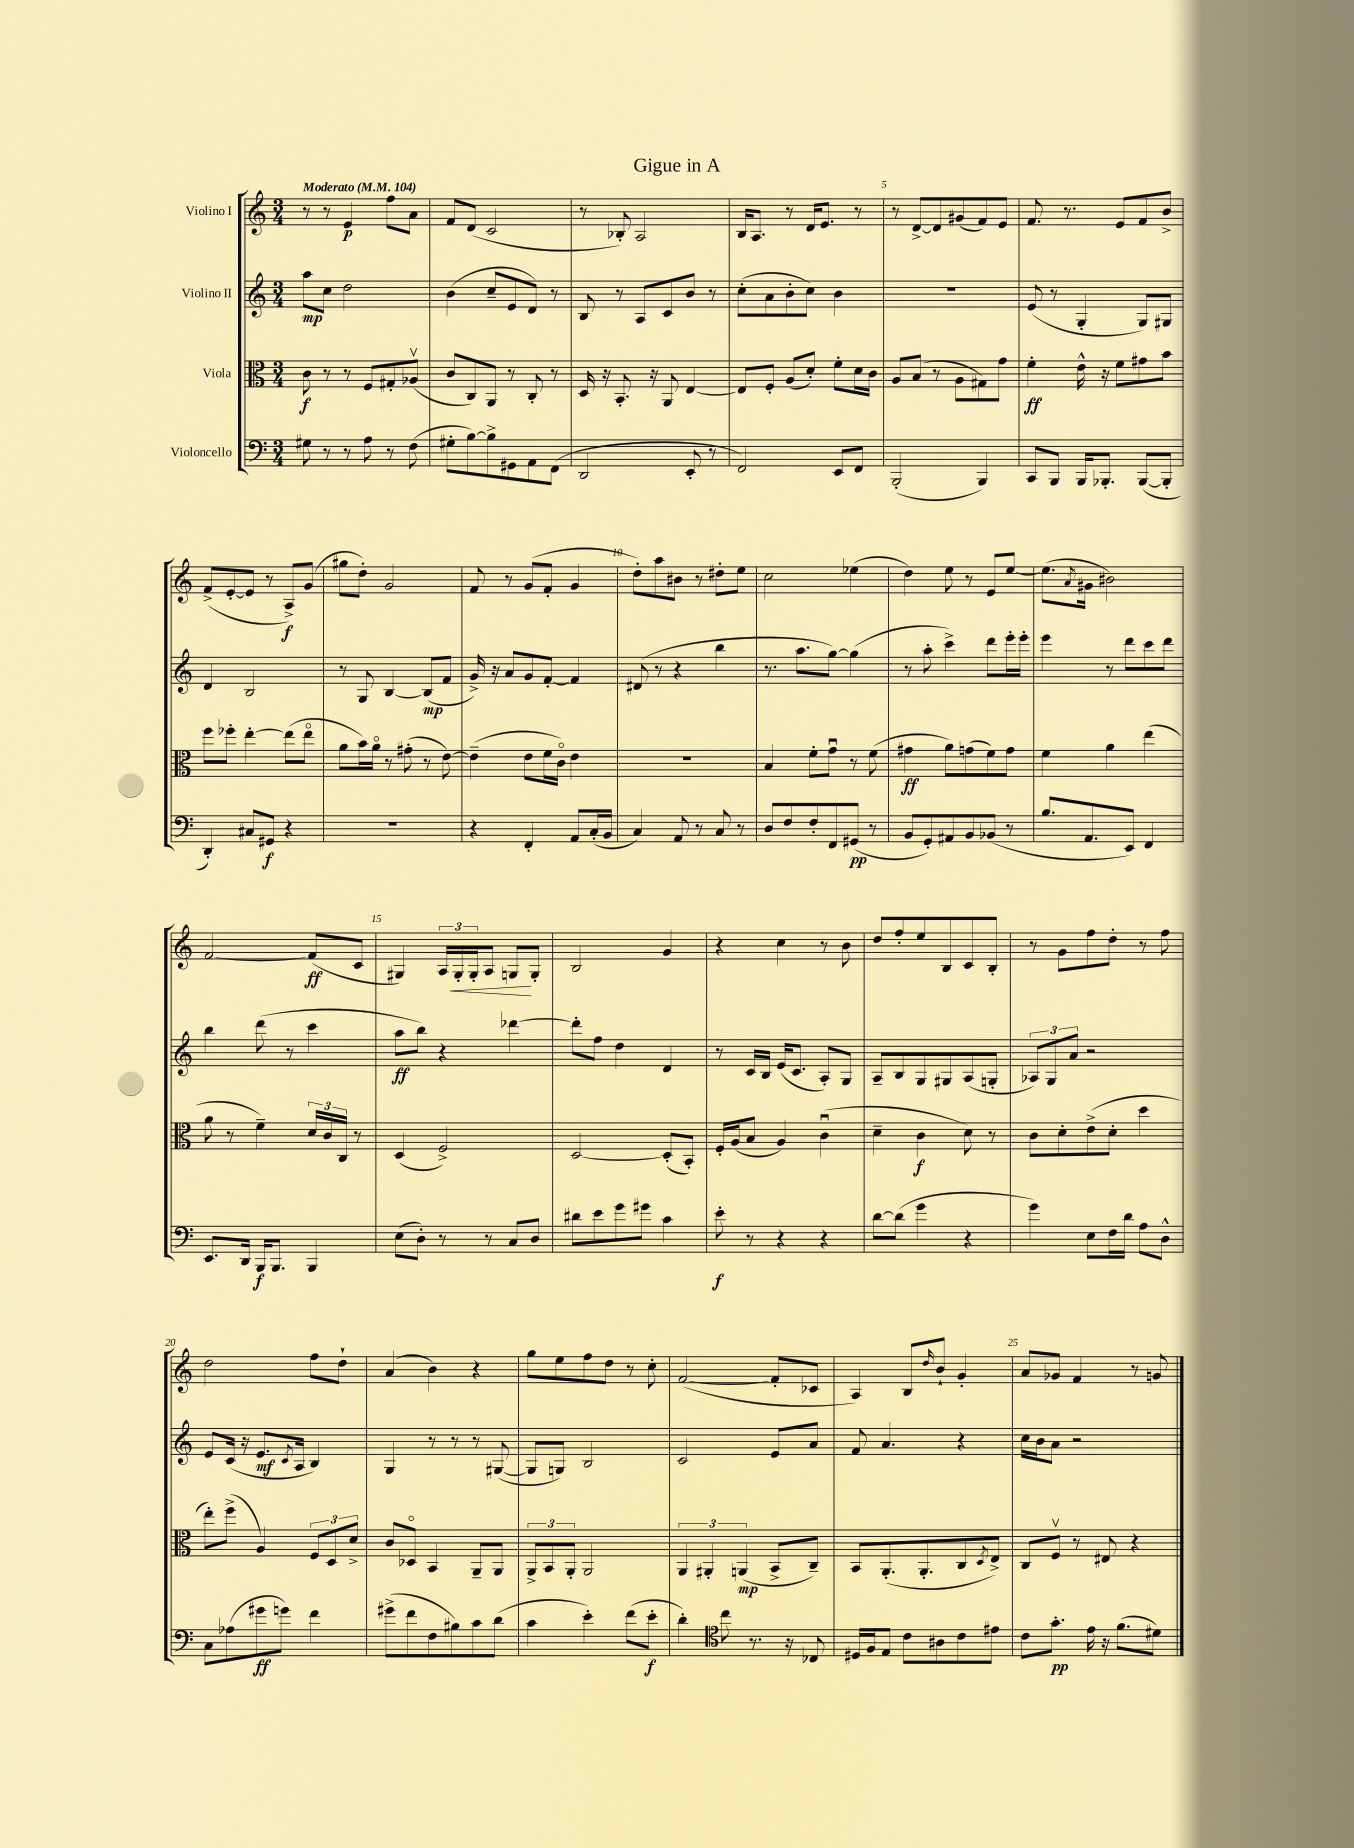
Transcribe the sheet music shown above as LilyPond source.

\header { title = "Gigue in A" }
<<
\new StaffGroup <<
\new Staff = "s0" \with { instrumentName = "Violino I" } {
    \clef treble \key c \major \numericTimeSignature \time 3/4 \tempo "Moderato" 4 = 104
    r8 r8 e'4\p f''8 a'8 |
    f'8 d'8( c'2 |
    r8 bes8-.) a2 |
    b16 a8. r8 d'16 e'8. r8 |
    r8 d'8~-> d'8 gis'8( f'8) e'8 |
    f'8. r8. e'8 f'8 b'8-> |
    f'8->( e'8~-. e'8 r8 a8->\f) g'8( |
    gis''8 d''8-.) g'2 |
    f'8 r8 g'8( f'8-. g'4 |
    d''8-.) a''8 bis'8 r8 dis''8-. e''8 |
    c''2 ees''4( |
    d''4) e''8 r8 e'8 e''8~ |
    e''8.( \acciaccatura { a'8 } gis'16 bis'2) |
    f'2~ f'8\ff( c'8 |
    gis4) \tuplet 3/2 { a16 gis16-.\< gis16-. } a8 g8\! g8-. |
    b2 g'4 |
    r4 c''4 r8 b'8 |
    d''8 f''8-. e''8 b8 c'8 b8-. |
    r8 g'8 f''8 d''8-. r8 f''8 |
    d''2 f''8 d''8-! |
    a'4( b'4) r4 |
    g''8 e''8 f''8 d''8 r8 c''8-. |
    f'2~( f'8-. ces'8 |
    a4) b8 \grace { d''16 } b'8-! g'4-. |
    a'8 ges'8 f'4 r8 g'8 \bar "|." |
}
\new Staff = "s1" \with { instrumentName = "Violino II" } {
    \clef treble \key c \major \numericTimeSignature \time 3/4
    a''8\mp c''8 d''2 |
    b'4( c''8-- e'8 d'8) r8 |
    b8 r8 a8 c'8 b'8 r8 |
    c''8-.( a'8 b'8-. c''8) b'4 |
    R2. |
    e'8( r8 g4-. g8) gis8 |
    d'4 b2 |
    r8 g8 b4~ b8\mp( f'8 |
    g'16->) r16 a'8 g'8 f'8~-. f'4 |
    dis'8( r8 r4 b''4 |
    r8. a''8. g''8~) g''4( |
    r8 a''8-. c'''4->) d'''8 e'''16-. e'''16-. |
    e'''4 r8 d'''8 c'''8 d'''8 |
    b''4 d'''8( r8 c'''4 |
    a''8\ff b''8) r4 des'''4~ |
    des'''8-. f''8 d''4 d'4 |
    r8 c'16 b16 e'16( c'8. a8-.) g8 |
    a8-- b8 g8 gis8 a8( g8-. |
    \tuplet 3/2 { aes8) g8 a'8 } r2 |
    e'8 c'16( r16 e'8.\mf \acciaccatura { c'8 } a16 b4) |
    g4 r8 r8 r8 gis8~( |
    gis8 g8) b2 |
    c'2 e'8 a'8 |
    f'8 a'4. r4 |
    c''16 b'16 a'8 r2 \bar "|." |
}
\new Staff = "s2" \with { instrumentName = "Viola" } {
    \clef alto \key c \major \numericTimeSignature \time 3/4
    c'8\f r8 r8 f8 gis8-. aes8\upbow( |
    c'8 c8) a,8 r8 c8-. r8 |
    d16 r16 b,8.-. r16 a,8 e4~ |
    e8 f8-. a8( d'8-.) f'8-. d'16 c'16 |
    a8 b8( r8 a8 gis8) g'8 |
    f'4-.\ff e'16-^ r16 f'8 gis'8 b'8 |
    f''8 fes''8-. e''4~-. e''8( e''8\flageolet |
    a'8 b'16) a'16\flageolet r8 gis'8-.( r8 e'8~) |
    e'4--( e'8 f'16 c'16\flageolet) e'4 |
    R2. |
    b4 f'8-. g'8\downbow r8 f'8( |
    gis'4\ff a'8) g'8( f'8) g'8 |
    f'4 a'4 e''4( |
    a'8 r8 f'4--) \tuplet 3/2 { d'16 c'16 c16 } r8 |
    d4( f2->) |
    d2~ d8-.( b,8-.) |
    f16-. a16( b8 a4) c'4\downbow( |
    d'4-- c'4\f d'8) r8 |
    c'8 d'8-. e'8->( d'8-. d''4 |
    e''8-.) f''8->( a4) \tuplet 3/2 { f8 d8 d'8-> } |
    c'8 des8\flageolet b,4 a,8-- a,8 |
    \tuplet 3/2 { a,8-> b,8 a,8-. } a,2 |
    \tuplet 3/2 { a,4 ais,4-. a,4\mp( } b,8-> c8--) |
    b,8 a,8.-.( a,8.-. c8 \acciaccatura { d8 } e8->) |
    c8 f8\upbow r8 eis8 r4 \bar "|." |
}
\new Staff = "s3" \with { instrumentName = "Violoncello" } {
    \clef bass \key c \major \numericTimeSignature \time 3/4
    gis8 r8 r8 a8 r8 f8( |
    gis8-. b8~) b8-> gis,8 a,8 f,8( |
    d,2 e,8-. r8 |
    f,2) e,8 f,8 |
    b,,2-.( b,,4) |
    c,8 b,,8 b,,16 bes,,8.-. bes,,8~( bes,,8-. |
    d,4-.) cis8 gis,8\f r4 |
    R2. |
    r4 f,4-. a,8 c16-.( b,16 |
    c4) a,8 r8 c8 r8 |
    d8 f8 f8-. f,8 gis,8\pp( r8 |
    b,8 g,8-.) ais,8 b,8 bes,8( r8 |
    b8. a,8. e,8) f,4 |
    e,8. d,16 b,,16\f b,,8. b,,4 |
    e8( d8-.) r8 r8 c8 d8 |
    dis'8 e'8 g'8 gis'8 c'4 |
    e'8-.\f r8 r4 r4 |
    d'8~ d'8( g'4 r4 |
    g'4) e8 f16 d'16 a8 d8-^ |
    c8 aes8( gis'8\ff g'8) f'4 |
    gis'8->( f'8 f8 bis8) c'8 d'8( |
    c'4 e'4-.) f'8( e'8-.\f |
    d'4-.) \clef tenor c''8 r8. r16 ces8 |
    dis16 f16 e8 c'8 ais8 c'8 eis'8 |
    c'8 g'8.-.\pp e'16 r16 f'8.( dis'8) \bar "|." |
}
>>
>>
\layout { \context { \Score \override BarNumber.break-visibility = ##(#f #t #t) barNumberVisibility = #(every-nth-bar-number-visible 5) } }
